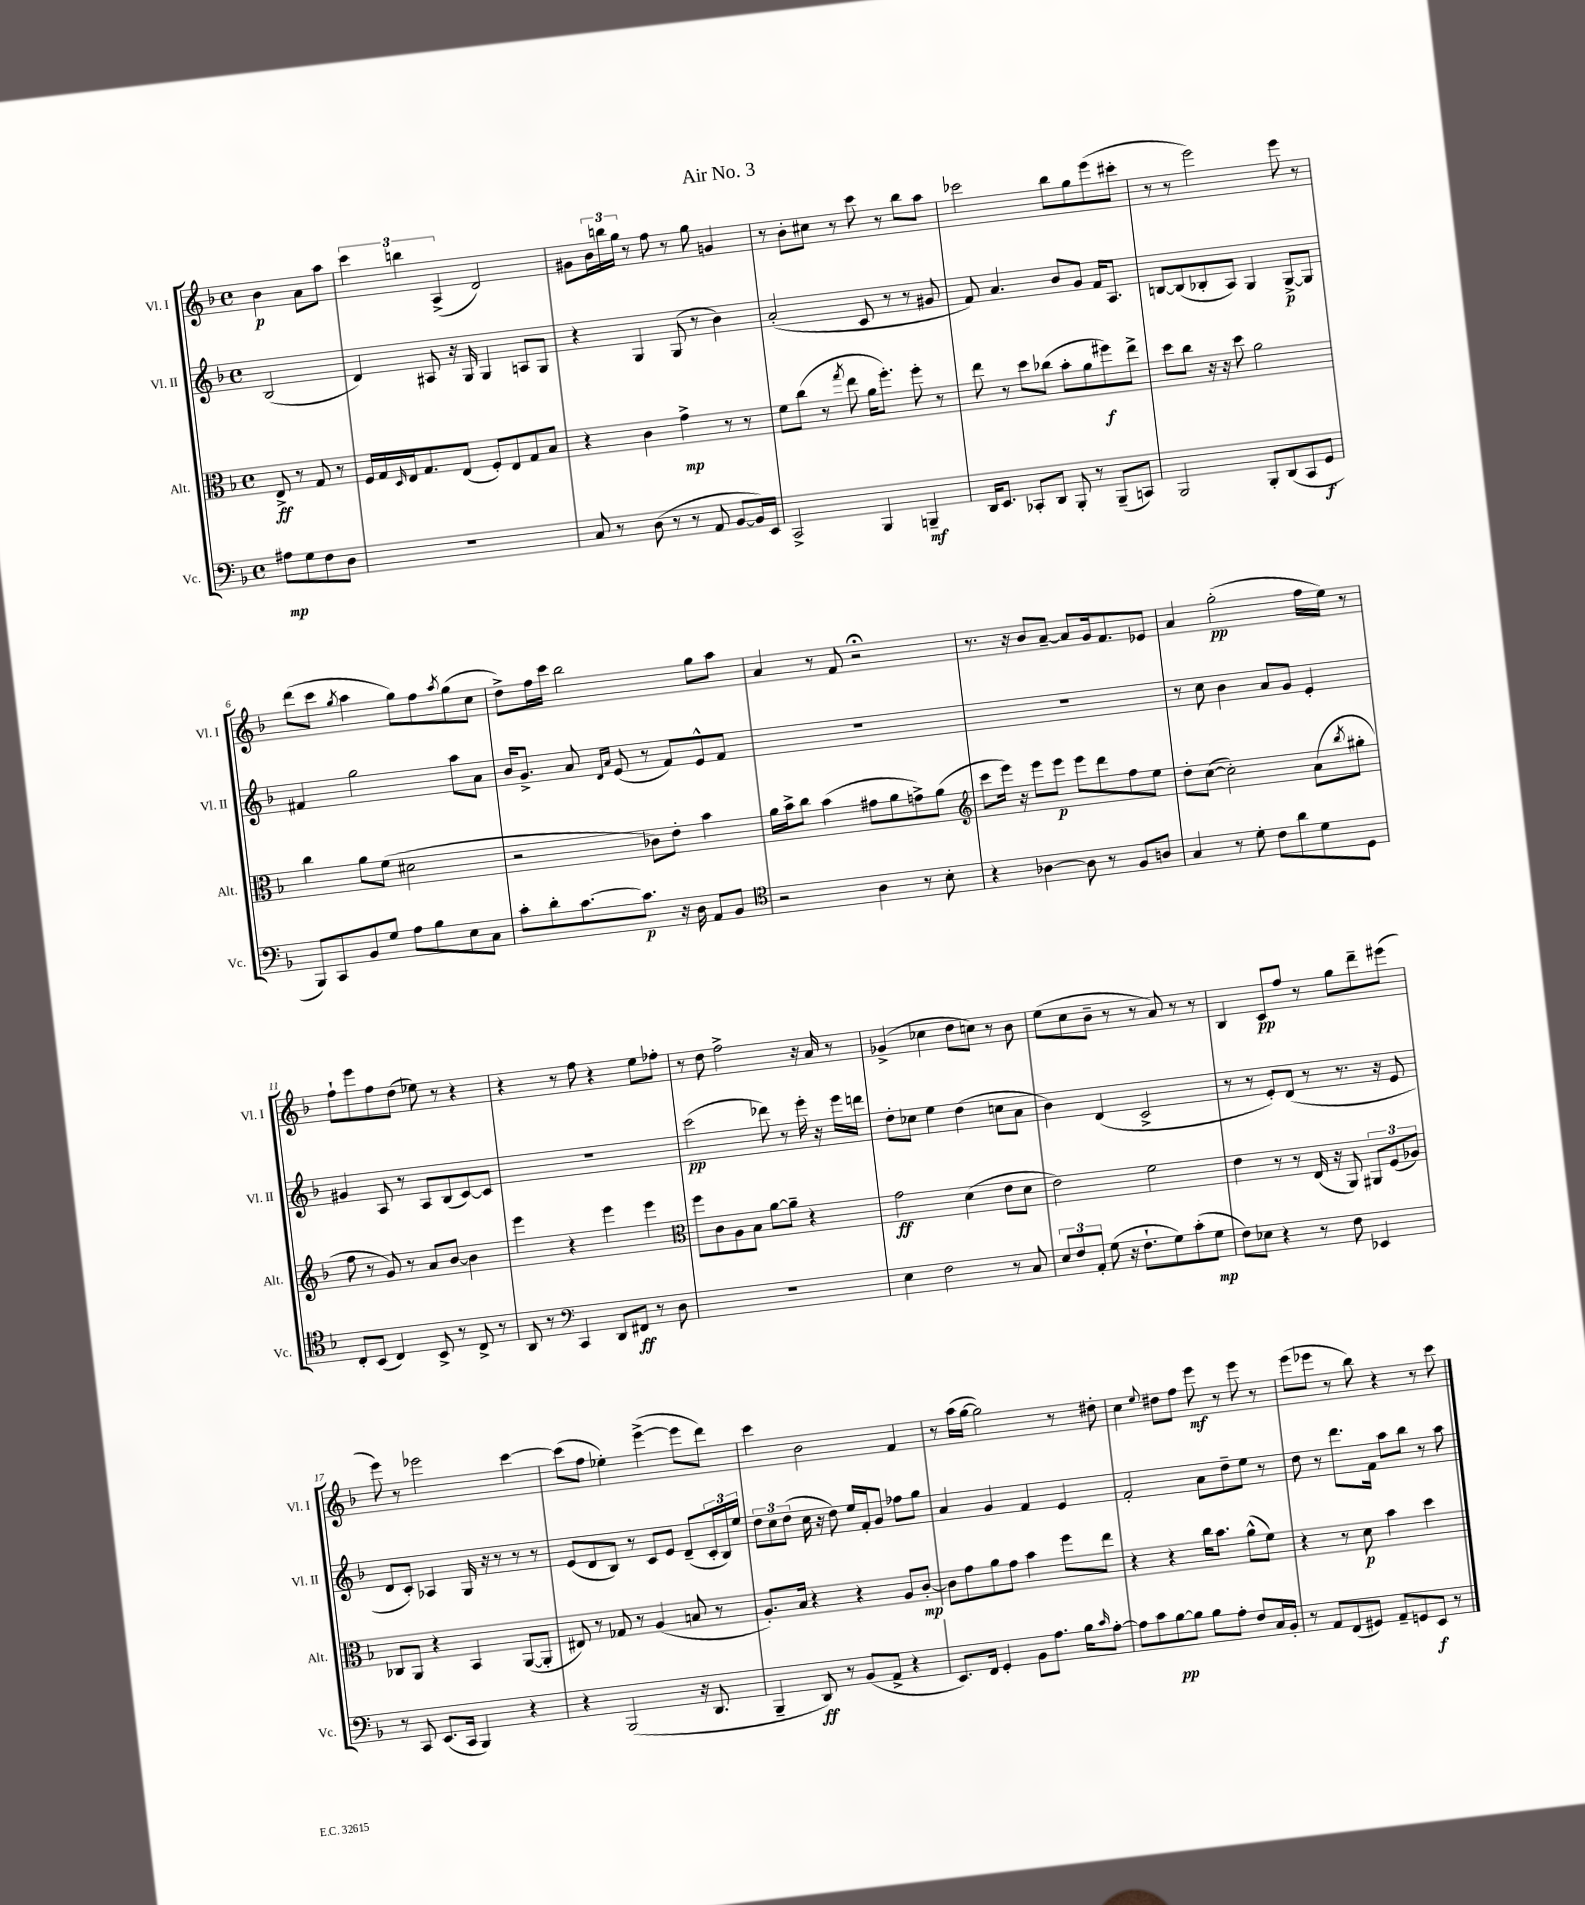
\header { title = "Air No. 3" }
<<
\new StaffGroup <<
\new Staff = "s0" \with { instrumentName = "Vl. I" shortInstrumentName = "Vl. I" } {
    \clef treble \key f \major \defaultTimeSignature \time 4/4 \partial 2
    bes'4\p a'8 a''8 |
    \tuplet 3/2 { c'''4 b''4 a4->( } d'2) |
    gis'8 \tuplet 3/2 { bes'16 b''16 g''16 } r8 f''8 r8 g''8 g'4 |
    r8 bes'8-. cis''8 r8 c'''8 r8 bes''8 a''8 |
    ces'''2 bes''8 g''8 e'''8( cis'''8-. |
    r8 r8 e'''2) e'''8 r8 |
    d'''8( c'''8 \acciaccatura { g''8 } a''4 g''8) f''8 \acciaccatura { a''8 } g''8( c''8 |
    d''8->) f''16 c'''16 bes''2 g''8 a''8 |
    a'4 r8 f'8 r2\fermata |
    r8. r16 bes'8 a'8~-- a'8 g'16 f'8. ees'8 |
    a'4 g''2-.\pp( f''16 e''16) r8 |
    f''8-! e'''8 f''8 d''8( ees''8) r8 r4 |
    r4 r8 f''8 r4 e''8 fes''8-. |
    r8 d''8 f''2-> r16 a'16 r8 |
    ges'4->( ces''4 d''8 c''8) r8 bes'8 |
    e''8( c''8 bes'8-- r8 r8 a'8) r8 r8 |
    bes4 c'8\pp f''8 r8 g''8 d'''8-- eis'''8( |
    e'''8) r8 ees'''2 c'''4~ |
    c'''8( f''8 ees''4-.) e'''4~->( e'''8 d'''8) |
    c'''4 bes'2 f'4 |
    r8 a''16( g''16~ g''2) r8 dis''8-. |
    c''4 \appoggiatura { e''8 } dis''8 f''8 e'''8\mf r8 e'''8 r8 |
    e'''8( ees'''8 r8 bes''8) r4 r8 c'''8 \bar "|." |
}
\new Staff = "s1" \with { instrumentName = "Vl. II" shortInstrumentName = "Vl. II" } {
    \clef treble \key f \major \defaultTimeSignature \time 4/4 \partial 2
    bes2( |
    d'4) ais8 r16 g16 g4 a8 g8 |
    r4 g4 g8( r8 bes'4) |
    a'2-.( c'8 r8 r8 gis'8 |
    f'8) a'4. bes'8 g'8 f'16 a8. |
    b8~ b8( bes8-. a8) g4 g8~->\p g8 |
    fis'4 g''2 a''8 a'8 |
    bes'16 g'8.-> a'8 \grace { d'16 a'16 } e'8( r8 f'8) e'8-^ f'8 |
    R1 |
    R1 |
    r8 c''8 bes'4 a'8 g'8 e'4-. |
    gis'4 a8 r8 a8 bes8( c'8~) c'8 |
    R1 |
    c'''2\pp( des'''8) r8 e'''16-. r16 e'''16 d'''16 |
    d''8-. ces''8 e''4 d''4( c''8 a'8 |
    bes'4) d'4( c'2-> |
    r8 r8 e'8-.) d'8( r8 r8. r16 e'8 |
    d'8 c'8-.) aes4 g16 r16 r8 r8 r8 |
    e'8( d'8 bes8) r8 c'8 e'8 d'8--( \tuplet 3/2 { c'16-. bes16) e''16 } |
    \tuplet 3/2 { d''8 c''8 d''8( } c''16 r16 d''8) e''16 f'16-. g'8 fes''8 g''8 |
    a'4 g'4 f'4 e'4 |
    f'2-. a'8 d''8-- e''8 r8 |
    d''8 r8 d'''8. f'16 a''8 bes''8 r8 a''8 \bar "|." |
}
\new Staff = "s2" \with { instrumentName = "Alt." shortInstrumentName = "Alt." } {
    \clef alto \key f \major \defaultTimeSignature \time 4/4 \partial 2
    e8->\ff r8 g8 r8 |
    f16 g16 \grace { d16 } e16 g8. e8( f8-.) e8 g8 bes8 |
    r4 c'4 g'4->\mp r8 r8 |
    f'8 c''8( r8 \acciaccatura { g''8 } e''8 a'16 f''8.-.) f''8-. r8 |
    e''8 r8 d''8 ces''8( bes'8-. a'8 fis''8\f) e''8-> |
    d''8 c''8 r16 r16 d''8 a'2 |
    c''4 a'8 f'8( dis'2 |
    r2 ces'8) e'8-. bes'4 |
    a'16 bes'16-> c''8 bes'4( gis'8 a'8 g'8->) a'8( |
    \clef treble c'''8 e'''16) r16 e'''8 e'''8\p e'''8 d'''8 f''8 e''8 |
    d''8-. c''8~( c''2-.) a'8( \acciaccatura { bes''8 } gis''8-. |
    f''8 r8 g'8) r8 a'8 bes'8~ bes'4 |
    e'''4 r4 e'''4 e'''4 |
    \clef alto f''8 c'8 a8 bes8 a'8~ a'8-- r4 |
    g'2\ff d'4( e'8 d'8 |
    e'2) f'2 |
    e'4 r8 r8 e16( r16 a,8) \tuplet 3/2 { ais,8 f8( aes8) } |
    ces8 a,8 r4 bes,4 a,8~( a,8-. |
    eis8) r8 ges8 r8 a4( b8 r8 |
    a8.-.) bes16 r4 r4 a8 c'8~-.\mp |
    c'8 g'8 a'8 g'8 bes'4 f''8 e''8 |
    r4 r4 c''16 bes'8. a'8-^( f'8) |
    r4 r8 d'8\p bes'4 d''4 \bar "|." |
}
\new Staff = "s3" \with { instrumentName = "Vc." shortInstrumentName = "Vc." } {
    \clef bass \key f \major \defaultTimeSignature \time 4/4 \partial 2
    ais8\mp g8 f8 d8 |
    R1 |
    c8 r8 d8( r8 r8 a,8 bes,8~ bes,16) e,16 |
    c,2-> bes,,4 b,,4--\mf |
    d,16 e,8. ces,8-. d,8 bes,,8-. r8 bes,,8--( c,8) |
    bes,,2 bes,,8-. d,8( c,8 g,8\f |
    bes,,8) c,8 bes,8 g8 a8 bes8 e8 c8 |
    c'8-. d'8-. c'8.~ c'8.\p r16 d16 a,8 bes,8 |
    \clef tenor r2 a4 r8 bes8-. |
    r4 aes4~ aes8 r8 f8 a8 |
    g4 r8 d'8-. c'8 a'8 d'8 d8 |
    c8-. bes,8( c4) bes,8-> r8 c8-> r8 |
    a,8 r8 \clef bass c,4 d,8 fis,8\ff r8 d8 |
    R1 |
    e4 f2 r8 c8 |
    \tuplet 3/2 { e8 f8 a,8-. } g8( r16 f8.-! g8) c'8-.( g8\mp |
    f8) ees8 r4 r8 f8 ees,4 |
    r8 c,8 e,8.( c,16 bes,,4) r4 |
    r4 bes,,2( r16 d,8. |
    bes,,4-- d,8\ff) r8 bes,8( a,8-> r4 |
    e,8.) f,16 g,4-. bes,8 a8. bes16 \grace { c'16 } a8~-. |
    a8 c'8 bes8~\pp bes8 bes8 a8-. f8 c16 bes,16-. |
    r8 a,8 f,8( gis,8) a,8-- g,8 e,8\f r8 \bar "|." |
}
>>
>>
